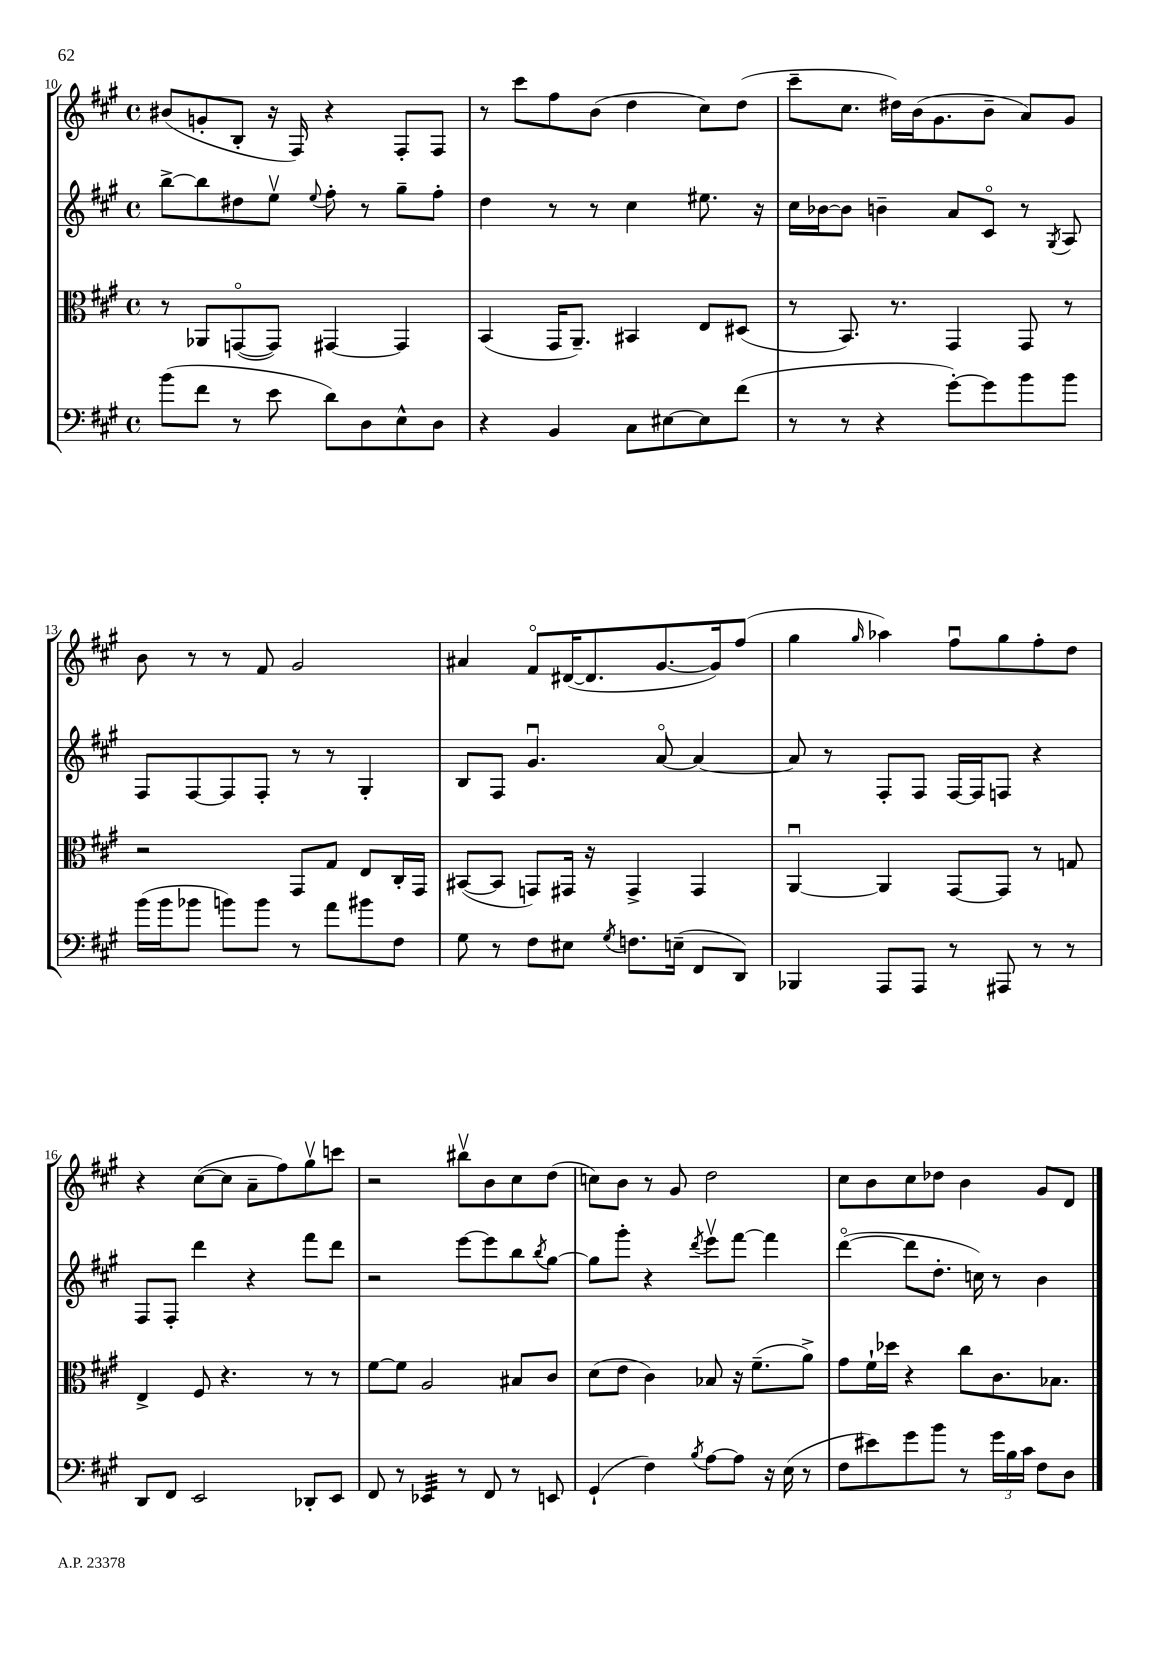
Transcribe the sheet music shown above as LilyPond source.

<<
\new StaffGroup <<
\new Staff = "s0" {
    \clef treble \key a \major \defaultTimeSignature \time 4/4
    bis'8( g'8-. b8-. r16 fis16) r4 fis8-. fis8 |
    r8 cis'''8 fis''8 b'8( d''4 cis''8) d''8( |
    cis'''8-- cis''8. dis''16) b'16( gis'8. b'8-- a'8) gis'8 |
    b'8 r8 r8 fis'8 gis'2 |
    ais'4 fis'8\flageolet dis'16~( dis'8. gis'8.~ gis'16) fis''8( |
    gis''4 \grace { gis''16 } aes''4) fis''8\downbow gis''8 fis''8-. d''8 |
    r4 cis''8~( cis''8 a'8-- fis''8) gis''8\upbow c'''8 |
    r2 bis''8\upbow b'8 cis''8 d''8( |
    c''8) b'8 r8 gis'8 d''2 |
    cis''8 b'8 cis''8 des''8 b'4 gis'8 d'8 \bar "|." |
}
\new Staff = "s1" {
    \clef treble \key a \major \defaultTimeSignature \time 4/4
    b''8~-> b''8 dis''8 e''8\upbow \appoggiatura { e''8 } fis''8-. r8 gis''8-- fis''8-. |
    d''4 r8 r8 cis''4 eis''8. r16 |
    cis''16 bes'16~ bes'8 b'4-- a'8 cis'8\flageolet r8 \acciaccatura { gis8 } a8 |
    fis8 fis8~ fis8 fis8-. r8 r8 gis4-. |
    b8 fis8 gis'4.\downbow a'8~\flageolet a'4~ |
    a'8 r8 fis8-. fis8 fis16~ fis16 f8 r4 |
    fis8 fis8-. d'''4 r4 fis'''8 d'''8 |
    r2 e'''8~ e'''8 b''8 \acciaccatura { b''8 } gis''8~ |
    gis''8 gis'''8-. r4 \acciaccatura { d'''8 } e'''8\upbow fis'''8~ fis'''4 |
    d'''4~\flageolet( d'''8 d''8.-. c''16) r8 b'4 \bar "|." |
}
\new Staff = "s2" {
    \clef alto \key a \major \defaultTimeSignature \time 4/4
    r8 aes,8 g,8~\flageolet( g,8) gis,4~ gis,4 |
    b,4( gis,16 a,8.--) bis,4 e8 dis8( |
    r8 b,8.) r8. gis,4 gis,8 r8 |
    r2 gis,8 gis8 e8 cis16-. gis,16 |
    bis,8~( bis,8 g,8) gis,16 r16 gis,4-> gis,4 |
    a,4~\downbow a,4 gis,8~ gis,8 r8 g8 |
    e4-> fis8 r4. r8 r8 |
    fis'8~ fis'8 a2 bis8 cis'8 |
    d'8( e'8 cis'4) bes8 r16 fis'8.--( a'8->) |
    gis'8 fis'16-! des''16 r4 cis''8 cis'8. bes8. \bar "|." |
}
\new Staff = "s3" {
    \clef bass \key a \major \defaultTimeSignature \time 4/4
    b'8( fis'8 r8 e'8 d'8) d8 e8-^ d8 |
    r4 b,4 cis8 eis8~ eis8 fis'8( |
    r8 r8 r4 gis'8~-.) gis'8 b'8 b'8 |
    b'16( b'16 bes'8 b'8) b'8 r8 a'8 bis'8 fis8 |
    gis8 r8 fis8 eis8 \acciaccatura { gis8 } f8. e16--( fis,8 d,8) |
    bes,,4 a,,8 a,,8 r8 ais,,8 r8 r8 |
    d,8 fis,8 e,2 des,8-. e,8 |
    fis,8 r8 ees,4:32 r8 fis,8 r8 e,8 |
    gis,4-!( fis4) \acciaccatura { b8 } a8~ a8 r16 e16( r8 |
    fis8 eis'8) gis'8 b'8 r8 \tuplet 3/2 { gis'16 b16 cis'16 } fis8 d8 \bar "|." |
}
>>
>>
\layout { \context { \Score currentBarNumber = #10 } }
